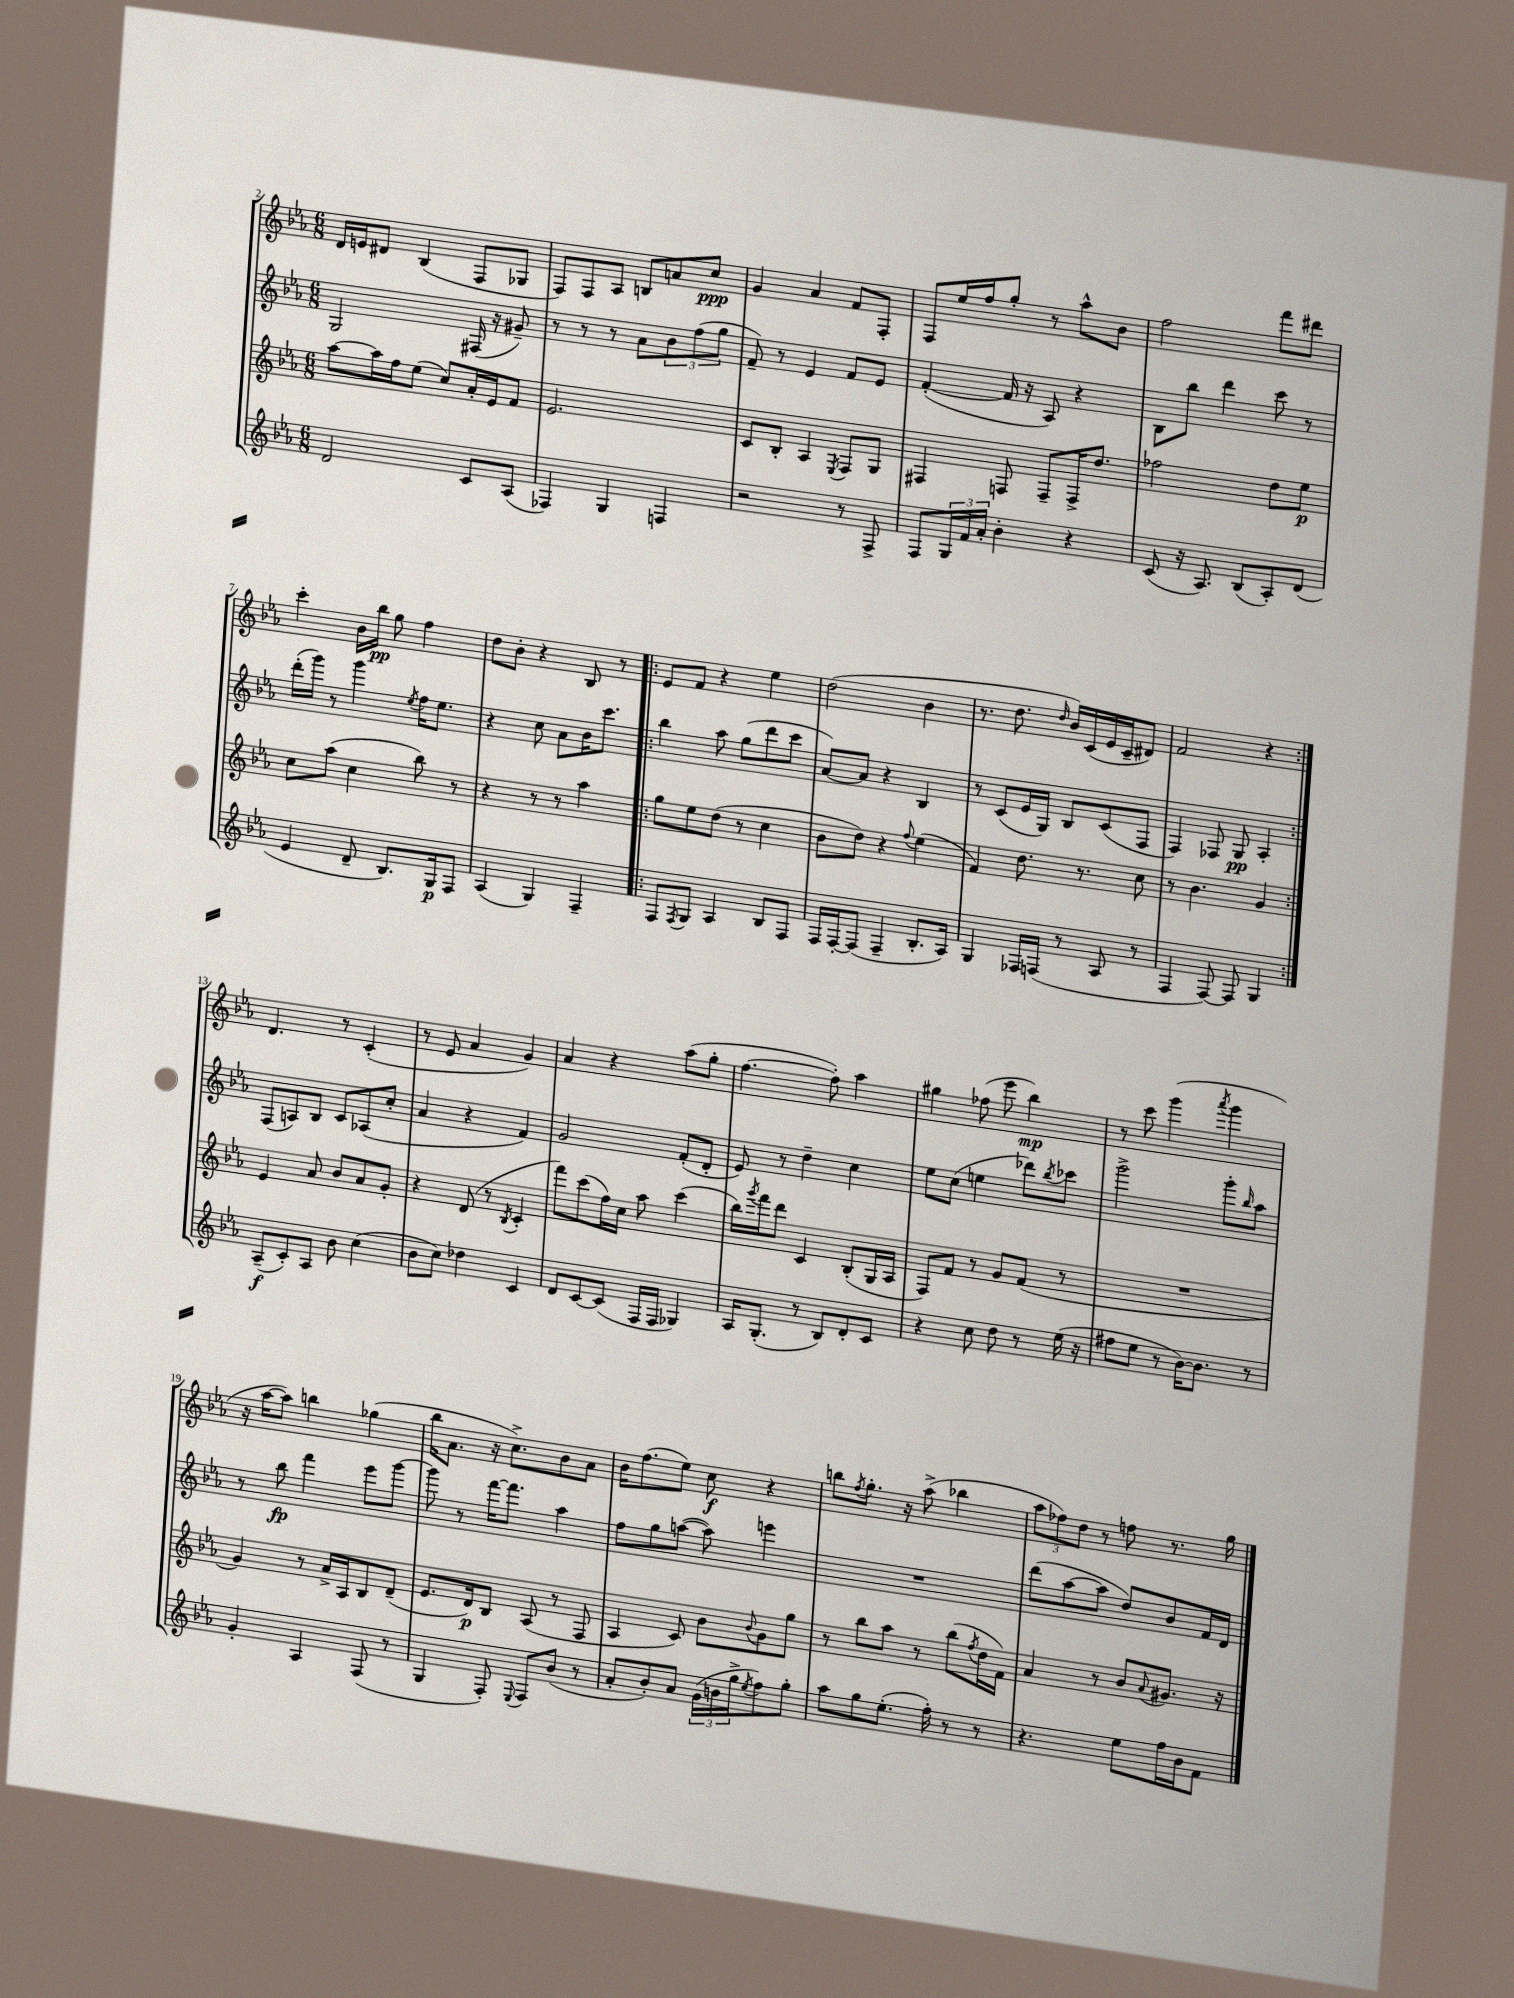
<<
\new StaffGroup <<
\new Staff = "s0" {
    \clef treble \key ees \major \numericTimeSignature \time 6/8
    d'16 e'16 dis'8 bes4( f8 ges8 |
    f8) f8 aes8 b8 a'8 c''8\ppp |
    g'4 aes'4 f'8 f8-. |
    f8 ees''16 f''16 g''8-. r8 aes''8-^ bes'8 |
    f''2 f'''8 dis'''8 |
    c'''4-. bes'16 bes''16\pp g''8 f''4 |
    d''8 bes'8-. r4 bes8 r8 |
    \repeat volta 2 { ees'8 f'8 r4 ees''4 |
    d''2( bes'4 |
    r8. d''8. \grace { d''16 } bes'16) c'16( ees'16 c'16-- dis'8) |
    f'2 r4 | }
    d'4. r8 c'4-.( |
    r8 ees'8 aes'4 g'4) |
    aes'4 r4 aes''8( g''8-. |
    f''4.~ f''8-.) aes''4 |
    gis''4 fes''8( ees'''8 bes''4\mp) |
    r8 c'''8 g'''4( \acciaccatura { aes'''8 } g'''4 |
    r16 aes''16~ aes''8) b''4 ges''4( |
    bes''16 aes'8. r16 c''8.->) bes'8 aes'8 |
    bes'16 f''8.( ees''8) c''8\f r4 |
    b''8 \acciaccatura { f''8 } g''8.-. r16 aes''8->( bes''4 |
    \tuplet 3/2 { aes''8 fes''8) d''8 } r8 f''8 r8. g''16 \bar "|." |
}
\new Staff = "s1" {
    \clef treble \key ees \major \numericTimeSignature \time 6/8
    g2 fis16( r16 gis'8--) |
    r8 r8 r8 aes'8 \tuplet 3/2 { bes'8 f''8( g''8 } |
    f'8--) r8 ees'4 f'8 ees'8 |
    f'4~-.( f'16 r16 aes8) r4 |
    bes8 bes''8 d'''4 c'''8 r8 |
    d'''16-.( g'''16) r8 g'''4 \acciaccatura { ees''8 } f''16 ees''8. |
    r4 c''8 aes'8 bes'16 c'''8. |
    \repeat volta 2 { bes''4 aes''8 g''8( d'''8 c'''8 |
    aes'8~) aes'8 r4 bes4 |
    r8 c'8( ees'16 g16) bes8 c'8( f8 |
    f4) fes8 g8\pp aes4-. | }
    f8( a8) bes8 c'8 aes8( c''8-. |
    aes'4 r4 f'4) |
    g'2 f'8-.( d'8-. |
    ees'8) r8 d''4-- c''4 |
    ees''8 c''8( e''4 des'''8) \acciaccatura { bes''8 } ces'''8 |
    g'''2-> g'''8-. \grace { bes''16 } aes''8 |
    r8 bes''8\fp f'''4 ees'''8 g'''8~ |
    g'''8 r8 f'''16~ f'''8. aes''4 |
    f''8 g''8 a''8~( a''8) e'''4 |
    R2. |
    d'''8( aes''8~ aes''8 d''8) bes'8 f'16 d'16 \bar "|." |
}
\new Staff = "s2" {
    \clef treble \key ees \major \numericTimeSignature \time 6/8
    aes''8~ aes''16 f''16 ees''8( c''8) aes'16-. ees'16 f'8 |
    ees'2. |
    c'8 bes8-. aes4 \acciaccatura { ees8 } f8 g8 |
    fis4 f8 f8-- f16-> d''8. |
    fes''2 d''8 ees''8\p |
    c''8 aes''8( c''4 bes''8) r8 |
    r4 r8 r8 aes''4 |
    \repeat volta 2 { g''8 ees''8 d''8( r8 c''4 |
    bes'8 d''8) r4 \appoggiatura { f''8 } ees''4( |
    f'4) d''8. r8. c''8 |
    r8 bes'4. g'4 | }
    ees'4 aes'8 bes'8 aes'8 g'8-. |
    r4 d'8( r8 \acciaccatura { bes8 } c'4-. |
    f'''8) c'''8( f''16) c''16 aes''8 c'''4( |
    bes''16) \acciaccatura { g'''8 } f'''16 d'''8 c'4 bes8-.( g16 aes16 |
    f8) f'8 r8 g'8 f'8( r8 |
    R2. |
    g'4) r8 aes'16-> aes16 bes8 d'8--( |
    ees'8. d'16\p) bes8 aes8( r8 f8 |
    aes4 c'8) bes'8 \appoggiatura { bes'8 } g'8 g''8 |
    r8 bes''8 aes''8 r8 bes''8( \acciaccatura { f''8 } d''16 f'16) |
    aes'4 r8 bes'8 \appoggiatura { aes'8 } gis'8. r16 \bar "|." |
}
\new Staff = "s3" {
    \clef treble \key ees \major \numericTimeSignature \time 6/8
    d'2 c'8 aes8( |
    fes4) g4 f4 |
    r2 r8 f8-> |
    f8 \tuplet 3/2 { g16 f'16 aes'16-. } bes'4-. r4 |
    c'8( r16 aes8.) bes8( aes8-.) d'8( |
    ees'4 d'8-- bes8.) g16\p f8 |
    aes4( g4) f4-- |
    \repeat volta 2 { f8 \acciaccatura { f8 } g8 aes4 bes8 f8 |
    f16 f16~-. f8( f4-- bes8.-. aes16) |
    g4 fes16 f16( r8 aes8 r8 |
    f4 f8~) f8 g4 | }
    aes8--\f( c'8-.) aes8 bes'8 c''4( |
    bes'8 c''8) des''4 c'4 |
    d'8 c'8~ c'8( f16 f16 ges4) |
    aes16 g8.-.( r8 bes8) d'8-. c'8 |
    r4 c''8 d''8 r8 ees''16( r16 |
    fis''8 ees''8 r8 bes'16~) bes'8. r8 |
    g'4-. aes4 f8( r8 |
    g4 f8-.) \appoggiatura { ees8 } f8 bes'8( r8 |
    aes'8-. bes'8-.) aes'8 \tuplet 3/2 { g'16( b'16 g''16-> } \acciaccatura { ees''8 } f''8) g''8-. |
    aes''8 g''8 ees''8.-.( f''16-.) r8 r8 |
    r4. ees''8 f''16 bes'16 f'8 \bar "|." |
}
>>
>>
\layout { \context { \Score currentBarNumber = #2 } }
